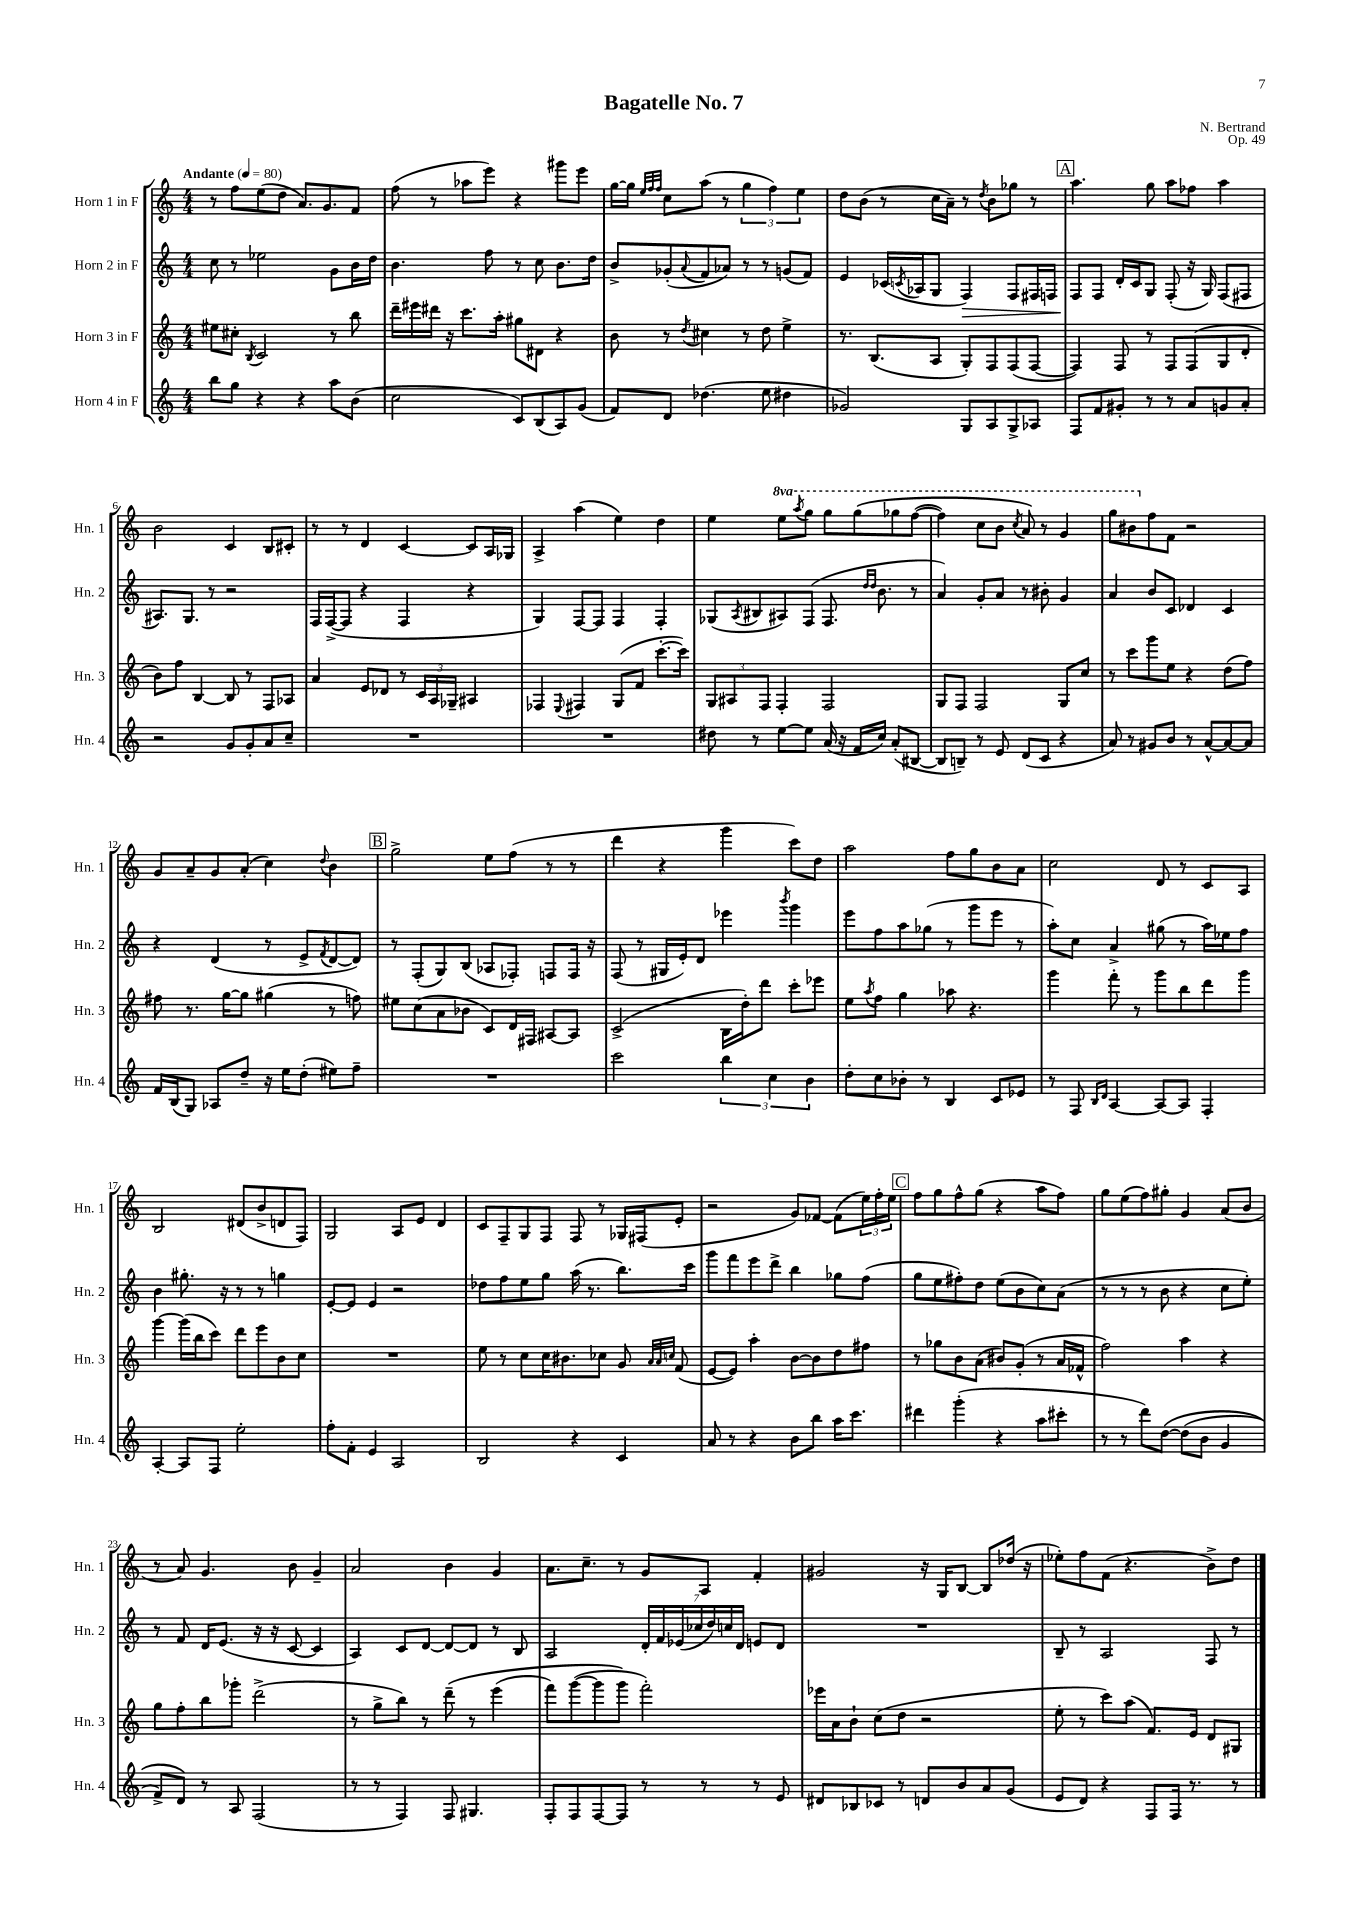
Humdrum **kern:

**kern	**kern	**kern	**dynam	**kern
*part4	*part3	*part2	*part2	*part1
*staff4	*staff3	*staff2	*staff2	*staff1
*I"Horn 4 in F	*I"Horn 3 in F	*I"Horn 2 in F	*	*I"Horn 1 in F
*I'Hn. 4	*I'Hn. 3	*I'Hn. 2	*	*I'Hn. 1
*clefG2	*clefG2	*clefG2	*	*clefG2
*k[]	*k[]	*k[]	*	*k[]
*M4/4	*M4/4	*M4/4	*	*M4/4
*MM80	*MM80	*MM80	*	*MM80
=1	=1	=1	=1	=1
!	!	!	!	!LO:TX:a:B:t=Andante
8bb\L	8ee#X\L	8cc\	.	8r
8gg\J	8cc#X'\J	8r	.	8ff\L
.	8qB/	.	.	.
4r	2c/	2ee-X\	.	(8ee\
.	.	.	.	8dd\J
4r	.	.	.	8.a/L)
.	.	.	.	8.g/
8aa\L	8r	8g\L	.	.
(8b\J	8bb\	16b\L	.	8f/J
.	.	16dd\JJ	.	.
=2	=2	=2	=2	=2
2cc\	16ddd~\LL	4.b\	.	(8ff\
.	16eee#X\	.	.	.
.	16ddd#X\JJ	.	.	8r
.	16r	.	.	.
.	8.ccc\L	.	.	8aa-X\L
.	.	8ff\	.	8eee\J)
.	16aa'\Jk	.	.	.
8c/L)	8gg#X\L	8r	.	4r
(8B/	8d#X\J	8cc\	.	.
8A/)	4r	8.b\L	.	8ggg#X\L
(8g/J	.	.	.	8eee\J
.	.	16dd\Jk	.	.
=3	=3	=3	=3	=3
8f/L)	8b\	8b^/L	.	[16gg\LL
.	.	.	.	16gg\JJ]
.	.	.	.	32qqee/LLL
.	.	.	.	32qqff/
.	.	.	.	32qqff/JJJ
8d/J	8r	(8g-X'/	.	8cc\L
.	8qdd/	8qqa/	.	.
(4.dd-X\	4cc#X\	8f/	.	(8aa\J
.	.	8a-X/J)	.	8r
.	8r	8r	.	6gg\
8ee\	8dd\	8r	.	.
.	.	.	.	6ff\)
4dd#X\	4ee^\	(8gn/L	.	.
.	.	.	.	6ee\
.	.	8f/J)	.	.
=4	=4	=4	=4	=4
2g-X/)	8.r	4e/	.	8dd\L
.	.	.	.	(8b\J
.	(8.B/L	.	.	.
.	.	(16c-X/LL	.	8r
.	.	8qcn/	.	.
.	.	16A-X/J	.	.
.	8A/J	8G/J	.	16cc\LL
.	.	.	.	16a~\JJ)
!	!	!	!LO:HP:b	!
8G/L	8G'/L)	4F/)	>	8r
.	.	.	.	8qdd/
8A/	8F/	.	.	8b\L
8G^/	(8F/	8F/L	.	8gg-X\J
8A-X/J	[8F/J	16F#X/L	.	8r
.	.	16Fn/JJ	.	.
!!LO:REH:place=s1:t=A
=5	=5	=5	=5	=5
8F/L	4F/])	8F/L	.	4.aa\
8f/	.	8F/J	]	.
8g#X'/J	8F/	16d'/LL	.	.
.	.	16c/J	.	.
8r	8r	8G/J	.	8gg\
8r	8F/L	(8F'/	.	8aa\L
8a/L	(8F/	16r	.	8ff-X\J
.	.	16G/)	.	.
8gn/	8G/	(8F/L	.	4aa\
8a'/J	8d'/J	8F#X/J	.	.
!!LO:LB:g=z
=6	=6	=6	=6	=6
2r	8b\L)	8.A#X/L)	.	2b\
.	8ff\J	.	.	.
.	.	8.G/J	.	.
.	[4B/	.	.	.
.	.	8r	.	.
8g/L	8B/]	2r	.	4c/
8g'/	8r	.	.	.
8a/	8F/L	.	.	8B/L
8cc~/J	8A-X/J	.	.	8c#X'/J
=7	=7	=7	=7	=7
1r	4a/	16F/LL	.	8r
.	.	([16F^/J	.	.
.	.	8F/J]	.	8r
.	8e/L	4r	.	4d/
.	8d-X/J	.	.	.
.	8r	4F/	.	[4c/
.	24c/LL	.	.	.
.	24A/	.	.	.
.	24G-X~/JJ	.	.	.
.	4A#X/	4r	.	8c/L]
.	.	.	.	16A/L
.	.	.	.	16G-X/JJ
=8	=8	=8	=8	=8
1r	4F-X/	4G/)	.	4A^/
.	8qqE/	.	.	.
.	4F#X/	[8F/L	.	(4aa\
.	.	8F/J]	.	.
.	(8G/L	4F/	.	4ee\)
.	8f/J	.	.	.
.	[8.ccc'\L	4F'/	.	4dd\
.	16ccc\Jk])	.	.	.
=9	=9	=9	=9	=9
8dd#X\	12G/L	(8G-X/L	.	4ee\
.	12A#X/	.	.	.
.	.	8qA/	.	.
8r	.	8B#X/	.	.
.	12F/J	.	.	.
*	*	*	*	*8va
[8ee\L	4F'/	8A#X/)	.	8eee\L
.	.	.	.	8qaaa/
8ee\J]	.	(8F/J	.	8ggg\J
(16a/	2F/	8.F/	.	8ggg\L
16r	.	.	.	.
16f/LL	.	.	.	(8ggg\
.	.	16qqdd/LL	.	.
.	.	16qqdd/JJ	.	.
16cc/JJ)	.	8.b\	.	.
(8a'/L	.	.	.	8ggg-X\
[8B#X/J	.	8r	.	([8fff\J
=10	=10	=10	=10	=10
8B#/L]	8G/L	4a/)	.	4fff\])
8Bn~/J)	8F/J	.	.	.
8r	2F/	8g'/L	.	8ccc\L
8e/	.	8a/J	.	8bb\J
.	.	.	.	8qccc/
(8d/L	.	8r	.	8aa/)
8c/J	.	8b#X'\	.	8r
4r	8G/L	4g/	.	4gg/
.	8cc/J	.	.	.
=11	=11	=11	=11	=11
8a/)	8r	4a/	.	8ggg\L
8r	8ccc\L	.	.	8bb#X\
*	*	*	*	*X8va
8g#X/L	8ggg\	8b/L	.	8ff\
8b/J	8ee\J	8c/J	.	8f\J
8r	4r	4d-X/	.	2r
[8a^^/L	.	.	.	.
8a/_	(8dd\L	4c/	.	.
8a/J]	8ff\J)	.	.	.
!!LO:LB:g=z
=12	=12	=12	=12	=12
16f/LL	8ff#X\	4r	.	8g/L
(16B/J	.	.	.	.
8G/J)	8.r	.	.	8a~/
8A-X/L	.	(4d/	.	8g/
.	[16gg\KL	.	.	.
8dd~/J	8gg\J]	.	.	(8a'/J
16r	(4gg#X\	8r	.	4cc\)
16ee\KL	.	.	.	.
(8dd'\J	.	8e^/L	.	.
.	.	8qf/	.	8qqdd/
8ee#X\L)	8r	[8d/	.	4b\
8ff~\J	8ffn\)	8d/J])	.	.
!!LO:REH:place=s1:t=B
=13	=13	=13	=13	=13
1r	8ee#X\L	8r	.	2gg^\
.	(8cc\	(8F'/L	.	.
.	8a\	8G/)	.	.
.	8b-X\J	(8B/J	.	.
.	8c/L)	8A-X/L	.	8ee\L
.	16d/L	8F-X'/J)	.	(8ff\J
.	16F#X/JJ	.	.	.
.	[8A#X/L	8Fn/L	.	8r
.	8A#/J]	16F/Jk	.	8r
.	.	16r	.	.
=14	=14	=14	=14	=14
2ccc\	(2c^/	(8F/	.	4ddd\
.	.	8r	.	.
.	.	16G#X/LL	.	4r
.	.	16e'/J)	.	.
.	.	8d/J	.	.
6bb\	16B\LL	4eee-X\	.	4ggg\
.	16dd'\J)	.	.	.
.	8ddd\J	.	.	.
6cc\	.	.	.	.
.	.	8qbbb/	.	.
.	8ccc'\L	4ggg\	.	8ccc\L)
6b\	.	.	.	.
.	8eee-X\J	.	.	8dd\J
=15	=15	=15	=15	=15
8dd'\L	8ee\L	8eee\L	.	2aa\
.	8qaa/	.	.	.
8cc\	8ff\J	8ff\	.	.
8b-X'\J	4gg\	8aa\	.	.
8r	.	(8gg-X\J	.	.
4B/	8aa-X\	8r	.	8ff\L
.	4.r	8ggg\L	.	8gg\
8c/L	.	8eee\J	.	8b\
8e-X/J	.	8r	.	8a\J
=16	=16	=16	=16	=16
8r	4ggg\	8aa'\L)	.	2cc\
8F/	.	8cc\J	.	.
16qqB/LL	.	.	.	.
16qqd/JJ	.	.	.	.
[4A/	8fff'\	4a^/	.	.
.	8r	.	.	.
8A/L_	8ggg\L	(8gg#X\	.	8d/
8A/J]	8bb\	8r	.	8r
4F'/	8ddd\	16aa\LL)	.	8c/L
.	.	16ee-X\J	.	.
.	8ggg\J	8ff\J	.	8A/J
!!LO:LB:g=z
=17	=17	=17	=17	=17
[4A'/	[4ggg\	4b\	.	2B/
8A/L]	(16ggg\LL]	8.gg#X'\	.	.
.	16bb\J	.	.	.
8F/J	8ccc\J)	.	.	.
.	.	16r	.	.
2ee'\	8ddd\L	8r	.	(8d#X/L
.	8eee\	8r	.	8b^/
.	8b\	4ggn\	.	8dn/
.	8cc\J	.	.	8F/J)
=18	=18	=18	=18	=18
8ff'\L	1r	[8e'/L	.	2G/
8f'\J	.	8e/J]	.	.
4e/	.	4e/	.	.
2A/	.	2r	.	8A/L
.	.	.	.	8e/J
.	.	.	.	4d/
=19	=19	=19	=19	=19
2B/	8ee\	8dd-X\L	.	8c/L
.	8r	8ff\	.	8F~/
.	8cc\L	8ee\	.	8G/
.	16cc\K	8gg\J	.	8F/J
.	8.b#X\	.	.	.
4r	.	(16aa\	.	8F/
.	.	8.r	.	.
.	8cc-X\J	.	.	8r
4c/	8g/	8.bb\L)	.	16G-X/LL
.	.	.	.	(16F#X/J
.	32qqa/LLL	.	.	.
.	32qqa/	.	.	.
.	32qqccn/JJJ	.	.	.
.	(8f/	.	.	8e'/J
.	.	16ccc\Jk	.	.
=20	=20	=20	=20	=20
8a/	[8e/L	8ggg\L	.	2r
8r	8e/J])	8fff\	.	.
4r	4aa'\	8eee\	.	.
.	.	8ddd^\J	.	.
8b\L	[8b\L	4bb\	.	8g/L)
8bb\J	8b\]	.	.	[8f-X/J
16aa\KL	8dd\	8gg-X\L	.	(8f-\L]
8.ccc\J	.	.	.	.
.	8ff#X\J	(8ff\J	.	24ee\L)
.	.	.	.	24ff'\
.	.	.	.	24ee\JJ
!!LO:REH:place=s1:t=C
=21	=21	=21	=21	=21
4ddd#X\	8r	8gg\L	.	8ff\L
.	8gg-X\L	8ee\	.	8gg\
(4ggg'\	8b\	8ff#X'\)	.	8ff^^\
.	(8a\J	8dd\J	.	(8gg\J
4r	8b#X/L)	(8ee\L	.	4r
.	(8g'/J	8b\	.	.
8aa\L	8r	8cc\)	.	8aa\L
8ccc#X'\J	16a/LL	(8a\J	.	8ff\J)
.	16f-X^^/JJ	.	.	.
=22	=22	=22	=22	=22
8r	2ff\)	8r	.	8gg\L
8r	.	8r	.	(8ee\
8ddd\L)	.	8r	.	8ff\)
([8dd\J	.	8b\	.	8gg#X'\J
(8dd\L]	4aa\	4r	.	4g/
8b\J	.	.	.	.
4g/	4r	8cc\L	.	(8a/L
.	.	8ee'\J)	.	8b/J
!!LO:LB:g=z
=23	=23	=23	=23	=23
8f^/L)	8gg\L	8r	.	8r
8d/J)	8ff'\	8f/	.	8a/)
8r	8bb\	16d/KL	.	4.g/
.	.	(8.e/J	.	.
8A/	8ggg-X'\J	.	.	.
(2F/	(2ddd^\	16r	.	.
.	.	16r	.	.
.	.	[8c/	.	8b\
.	.	4c/]	.	4g~/
=24	=24	=24	=24	=24
8r	8r	4A/)	.	2a/
8r	8gg^\L	.	.	.
4F/)	8bb\J)	8c/L	.	.
.	8r	[8d/J	.	.
8F/	(8ddd~\	8d/L_	.	4b\
4.G#X/	8r	8d/J]	.	.
.	(4eee\	8r	.	4g/
.	.	8B/	.	.
=25	=25	=25	=25	=25
8F'/L	8fff\L)	2A/	.	8.a\L
8F/	([8ggg\	.	.	.
.	.	.	.	8.cc~\J
[8F/	8ggg\]	.	.	.
8F/J]	8ggg\J)	.	.	8r
8r	2fff'\)	28d'/LL	.	8g/L
.	.	28f/	.	.
.	.	(28e-X/	.	.
.	.	28cc-X/	.	.
8r	.	.	.	8A/J
.	.	28dd/)	.	.
.	.	28ccn/	.	.
.	.	28d/JJ	.	.
8r	.	8en/L	.	4f'/
8e/	.	8d/J	.	.
=26	=26	=26	=26	=26
8d#X/L	16eee-X\LL	1r	.	2g#X/
.	16a\J	.	.	.
8B-X/	8b`\J	.	.	.
8c-X/J	(8cc\L	.	.	.
8r	8dd\J	.	.	.
8dn/L	2r	.	.	16r
.	.	.	.	16G/KL
8b/	.	.	.	[8B/J
8a/	.	.	.	8B/L]
(8g/J	.	.	.	(16dd-X/Jk
.	.	.	.	16r
=27	=27	=27	=27	=27
8e/L	8ee'\	8B~/	.	8ee-X'\L)
8d/J)	8r	8r	.	8ff\
4r	8ccc\L)	2A/	.	(8f\J
.	(8aa\J	.	.	4.r
8F/L	8.f/L)	.	.	.
16F/Jk	.	.	.	.
8.r	16e/Jk	.	.	.
.	8d/L	8F/	.	8b^\L)
8r	8G#X/J	8r	.	8dd\J
==	==	==	==	==
*-	*-	*-	*-	*-
